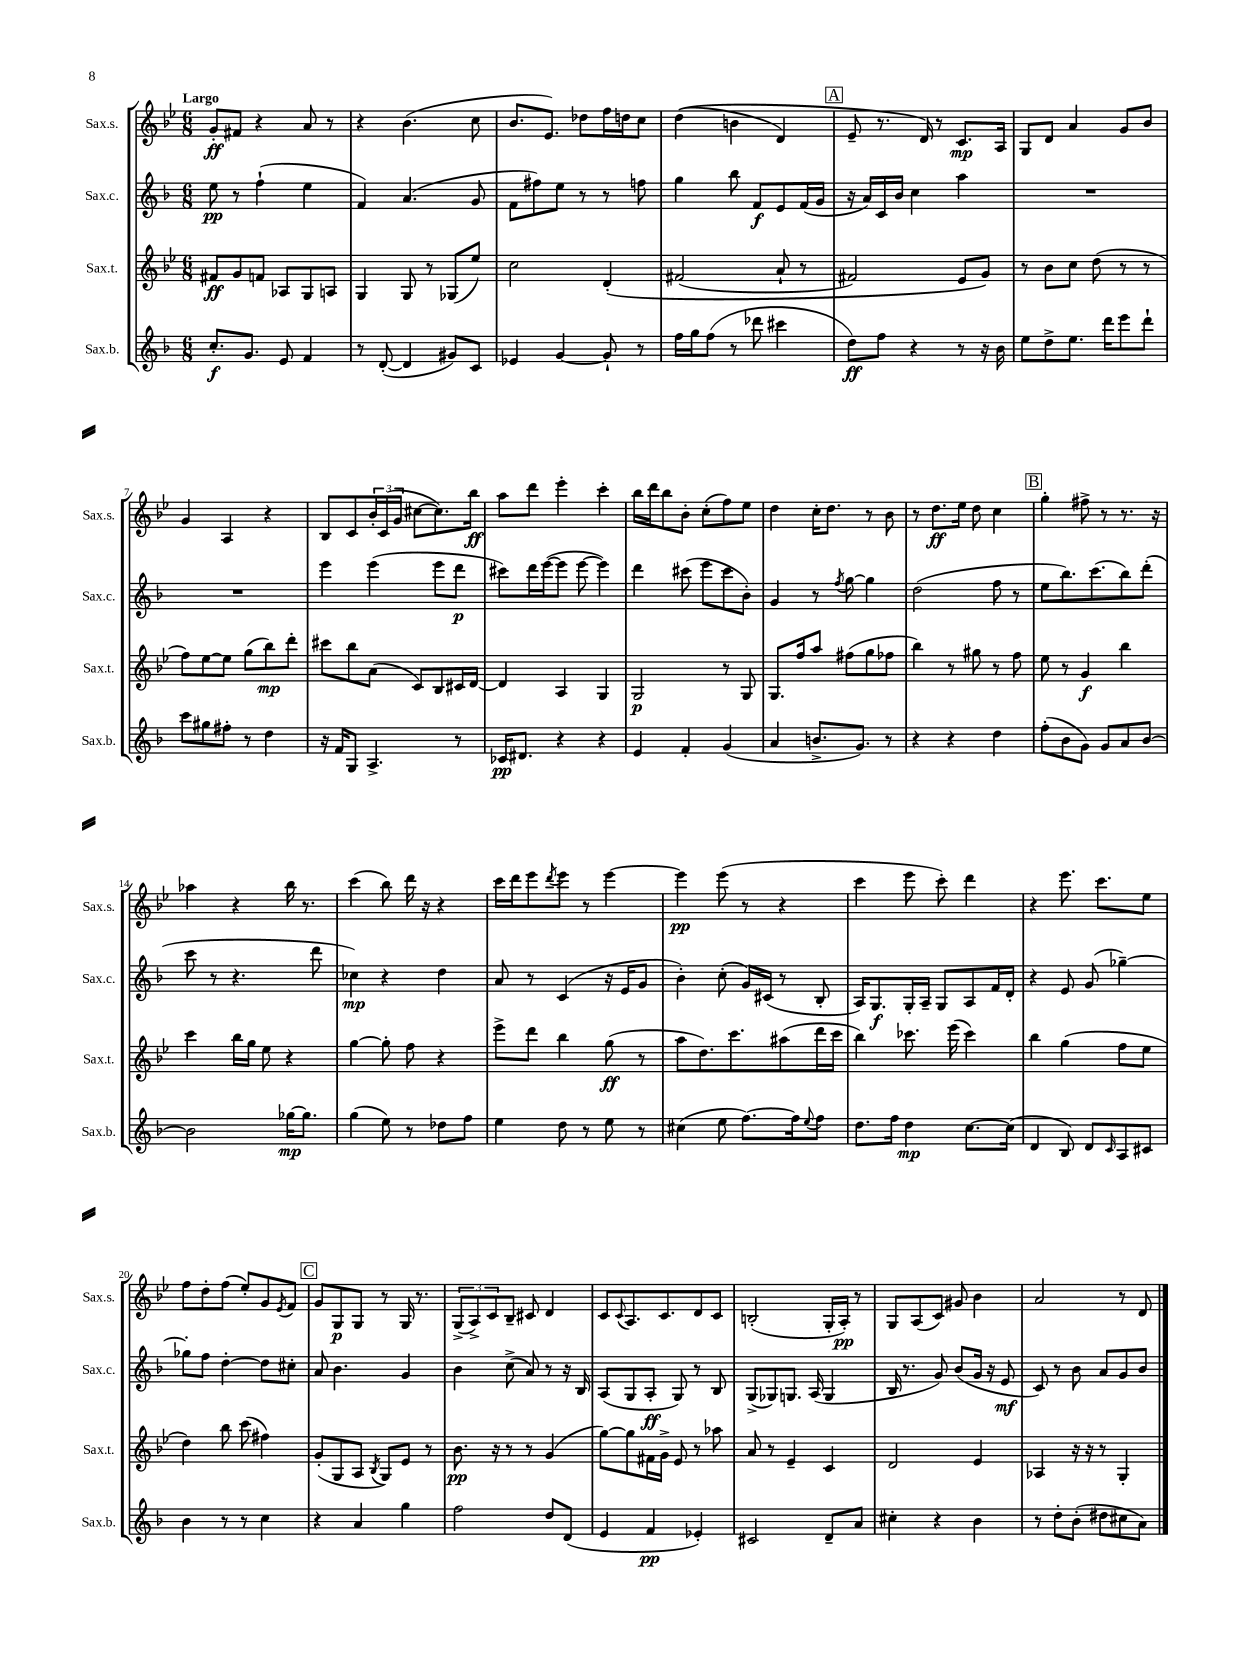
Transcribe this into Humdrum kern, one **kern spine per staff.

**kern	**dynam	**kern	**dynam	**kern	**dynam	**kern	**dynam
*part4	*part4	*part3	*part3	*part2	*part2	*part1	*part1
*staff4	*staff4	*staff3	*staff3	*staff2	*staff2	*staff1	*staff1
*I"Sax.b.	*	*I"Sax.t.	*	*I"Sax.c.	*	*I"Sax.s.	*
*I'Sax.b.	*	*I'Sax.t.	*	*I'Sax.c.	*	*I'Sax.s.	*
*clefG2	*	*clefG2	*	*clefG2	*	*clefG2	*
*k[b-]	*	*k[b-e-]	*	*k[b-]	*	*k[b-e-]	*
*M6/8	*	*M6/8	*	*M6/8	*	*M6/8	*
=1	=1	=1	=1	=1	=1	=1	=1
!	!	!	!	!	!	!LO:TX:a:B:t=Largo	!
8.cc'/L	f	8f#X/L	ff	8ee\	pp	8g'/L	ff
.	.	8g/	.	8r	.	8f#X/J	.
8.g/J	.	.	.	.	.	.	.
.	.	8fn/J	.	(4ff`\	.	4r	.
8e/	.	8A-X/L	.	.	.	.	.
4f/	.	8G/	.	4ee\	.	8a/	.
.	.	8An/J	.	.	.	8r	.
=2	=2	=2	=2	=2	=2	=2	=2
8r	.	4G/	.	4f/)	.	4r	.
([8d'/	.	.	.	.	.	.	.
4d/]	.	8G/	.	(4.a/	.	(4.b-\	.
.	.	8r	.	.	.	.	.
8g#X/L)	.	(8G-X/L	.	.	.	.	.
8c/J	.	8ee-/J)	.	8g/	.	8cc\	.
=3	=3	=3	=3	=3	=3	=3	=3
4e-X/	.	2cc\	.	8f\L	.	8.b-/L	.
.	.	.	.	8ff#X\)	.	.	.
.	.	.	.	.	.	8.e-/J)	.
[4g/	.	.	.	8ee\J	.	.	.
.	.	.	.	8r	.	8dd-X\L	.
8g`/]	.	(4d'/	.	8r	.	16ff\L	.
.	.	.	.	.	.	16ddn\J	.
8r	.	.	.	8ffn\	.	8cc\J	.
=4	=4	=4	=4	=4	=4	=4	=4
16ff\LL	.	(2f#X/	.	4gg\	.	((4dd\	.
16gg\J	.	.	.	.	.	.	.
(8ff\J	.	.	.	.	.	.	.
8r	.	.	.	8bb-\	.	4bn\	.
8ddd-X\	.	.	.	8f/L	f	.	.
4ccc#X\	.	8a`/	.	8e/	.	4d/)	.
.	.	8r	.	(16f/L	.	.	.
.	.	.	.	16g/JJ	.	.	.
!!LO:REH:place=s1:t=A
=5	=5	=5	=5	=5	=5	=5	=5
8dd\L)	ff	2f#X/)	.	16r	.	8e-~/	.
.	.	.	.	16a/LL)	.	.	.
8ff\J	.	.	.	16c/	.	8.r	.
.	.	.	.	16b-/JJ	.	.	.
4r	.	.	.	4cc\	.	.	.
.	.	.	.	.	.	16d/)	.
.	.	.	.	.	.	8r	.
8r	.	8e-/L	.	4aa\	.	8.c/L	mp
16r	.	8g/J)	.	.	.	.	.
16b-\	.	.	.	.	.	16A/Jk	.
=6	=6	=6	=6	=6	=6	=6	=6
8ee\L	.	8r	.	2.r	.	8G/L	.
8dd^\	.	8b-\L	.	.	.	8d/J	.
8.ee\J	.	8cc\J	.	.	.	4a/	.
.	.	(8dd\	.	.	.	.	.
16ddd\KL	.	.	.	.	.	.	.
8eee\	.	8r	.	.	.	8g/L	.
8ddd`\J	.	8r	.	.	.	8b-/J	.
!!LO:LB:g=z
=7	=7	=7	=7	=7	=7	=7	=7
8ccc\L	.	8ff\L)	.	2.r	.	4g/	.
8gg#X\	.	[8ee-\	.	.	.	.	.
8ff#X'\J	.	8ee-\J]	.	.	.	4A/	.
8r	.	(8gg\L	.	.	.	.	.
4dd\	.	8bb-\)	mp	.	.	4r	.
.	.	8ddd'\J	.	.	.	.	.
=8	=8	=8	=8	=8	=8	=8	=8
16r	.	8ccc#X\L	.	4eee\	.	8B-/L	.
16f/KL	.	.	.	.	.	.	.
8G/J	.	8bb-\	.	.	.	8c/	.
4.A^/	.	(8a\J	.	(4eee\	.	24b-'/L	.
.	.	.	.	.	.	(24c/	.
.	.	.	.	.	.	24g/JJ	.
.	.	8c/L)	.	.	.	[8cc#X\L	.
.	.	8B-/	.	8eee\L	.	8.cc#\])	.
8r	.	16c#X/L	.	8ddd\J	p	.	.
.	.	[16d/JJ	.	.	.	16bb-\Jk	ff
=9	=9	=9	=9	=9	=9	=9	=9
16c-X/KL	pp	4d/]	.	8ccc#X\L)	.	8aa\L	.
8.d#X/J	.	.	.	.	.	.	.
.	.	.	.	16ddd\L	.	8ddd\J	.
.	.	.	.	([16eee\J	.	.	.
4r	.	4A/	.	8eee\J]	.	4eee-'\	.
.	.	.	.	[8eee\	.	.	.
4r	.	4G/	.	4eee\])	.	4ccc'\	.
=10	=10	=10	=10	=10	=10	=10	=10
4e/	.	2G/	p	4ddd\	.	16bb-\LL	.
.	.	.	.	.	.	16ddd\J	.
.	.	.	.	.	.	8bb-\	.
4f'/	.	.	.	(8ccc#X\	.	8b-'\J	.
.	.	.	.	8eee\L	.	(8cc'\L	.
(4g/	.	8r	.	8ccc#\	.	8ff\)	.
.	.	8G/	.	8b-'\J)	.	8ee-\J	.
=11	=11	=11	=11	=11	=11	=11	=11
4a/	.	8.G/L	.	4g/	.	4dd\	.
.	.	16ff/k	.	.	.	.	.
8.bn^/L	.	8aa/J	.	8r	.	16cc'\KL	.
.	.	.	.	.	.	8.dd\J	.
.	.	.	.	8qff/	.	.	.
.	.	(8ff#X\L	.	[8gg\	.	.	.
8.g/J)	.	.	.	.	.	.	.
.	.	8gg\	.	4gg\]	.	8r	.
8r	.	8ff-X\J	.	.	.	8b-\	.
=12	=12	=12	=12	=12	=12	=12	=12
4r	.	4bb-\)	.	(2dd\	.	8r	.
.	.	.	.	.	.	8.dd\L	ff
4r	.	8r	.	.	.	.	.
.	.	.	.	.	.	16ee-\Jk	.
.	.	8gg#X\	.	.	.	8dd\	.
4dd\	.	8r	.	8ff\	.	4cc\	.
.	.	8ff\	.	8r	.	.	.
!!LO:REH:place=s1:t=B
=13	=13	=13	=13	=13	=13	=13	=13
(8ff'\L	.	8ee-\	.	8ee\L	.	4gg'\	.
8b-\	.	8r	.	8.bb-\)	.	.	.
8g\J)	.	4g/	f	.	.	8ff#X^\	.
.	.	.	.	(8.ccc\	.	.	.
8g/L	.	.	.	.	.	8r	.
8a/	.	4bb-\	.	8bb-\)	.	8.r	.
[8b-/J	.	.	.	(8ddd'\J	.	.	.
.	.	.	.	.	.	16r	.
!!LO:LB:g=z
=14	=14	=14	=14	=14	=14	=14	=14
2b-\]	.	4ccc\	.	8ccc\	.	4aa-X\	.
.	.	.	.	8r	.	.	.
.	.	16bb-\LL	.	4.r	.	4r	.
.	.	16gg\JJ	.	.	.	.	.
.	.	8ee-\	.	.	.	.	.
[16gg-X\KL	mp	4r	.	.	.	16bb-\	.
8.gg-\J]	.	.	.	.	.	8.r	.
.	.	.	.	8ddd\	.	.	.
=15	=15	=15	=15	=15	=15	=15	=15
(4gg\	.	[4gg\	.	4cc-X\)	mp	(4ccc\	.
8ee\)	.	8gg'\]	.	4r	.	8bb-\)	.
8r	.	8ff\	.	.	.	16ddd\	.
.	.	.	.	.	.	16r	.
8dd-X\L	.	4r	.	4dd\	.	4r	.
8ff\J	.	.	.	.	.	.	.
=16	=16	=16	=16	=16	=16	=16	=16
4ee\	.	8eee-^\L	.	8a/	.	16ccc\LL	.
.	.	.	.	.	.	16ddd\J	.
.	.	8ddd\J	.	8r	.	8eee-\	.
.	.	.	.	.	.	8qddd/	.
8dd\	.	4bb-\	.	(4c/	.	8eee-\J	.
8r	.	.	.	.	.	8r	.
8ee\	.	(8gg\	ff	16r	.	[4eee-\	.
.	.	.	.	16e/KL	.	.	.
8r	.	8r	.	8g/J	.	.	.
=17	=17	=17	=17	=17	=17	=17	=17
(4cc#X\	.	8aa\L	.	4b-'\)	.	4eee-\]	pp
.	.	8.dd\)	.	.	.	.	.
8ee\	.	.	.	(8cc'\	.	(8eee-\	.
.	.	8.ccc\	.	.	.	.	.
[8.ff\L)	.	.	.	16g/LL)	.	8r	.
.	.	.	.	(16c#X/JJ	.	.	.
.	.	(8aa#X\	.	8r	.	4r	.
16ff\k]	.	.	.	.	.	.	.
8qqee/	.	.	.	.	.	.	.
8ff\J	.	16ddd\L	.	8B-'/	.	.	.
.	.	16ccc\JJ	.	.	.	.	.
=18	=18	=18	=18	=18	=18	=18	=18
8.dd\L	.	4bb-\)	.	16A/KL)	.	4ccc\	.
.	.	.	.	8.G/	f	.	.
16ff\Jk	.	.	.	.	.	.	.
4dd\	mp	8.ccc-X\	.	16G'/L	.	8eee-\	.
.	.	.	.	16A~/JJ	.	.	.
.	.	.	.	8G/L	.	8ccc'\)	.
.	.	(16eee-\	.	.	.	.	.
[8.cc\L	.	4ccc-\)	.	8A/	.	4ddd\	.
.	.	.	.	16f/L	.	.	.
(16cc\Jk]	.	.	.	16d'/JJ	.	.	.
=19	=19	=19	=19	=19	=19	=19	=19
4d/	.	4bb-\	.	4r	.	4r	.
8B-/)	.	(4gg\	.	8e/	.	8.eee-\	.
8d/L	.	.	.	(8g/	.	.	.
.	.	.	.	.	.	8.ccc\L	.
16qqc/	.	.	.	.	.	.	.
8A/	.	8ff\L	.	[4gg-X~\)	.	.	.
8c#X/J	.	8ee-\J	.	.	.	8ee-\J	.
!!LO:LB:g=z
=20	=20	=20	=20	=20	=20	=20	=20
4b-\	.	4dd\)	.	8gg-X'\L]	.	8ff\L	.
.	.	.	.	8ff\J	.	8dd'\	.
8r	.	8bb-\	.	[4dd'\	.	(8ff\J	.
8r	.	(8ccc\	.	.	.	8ee-'/L)	.
4cc\	.	4ff#X\)	.	8dd\L]	.	8g/	.
.	.	.	.	.	.	8qe-/	.
.	.	.	.	8cc#X'\J	.	8f/J	.
!!LO:REH:place=s1:t=C
=21	=21	=21	=21	=21	=21	=21	=21
4r	.	(8g'/L	.	8a/	.	8g/L	.
.	.	8G/	.	4.b-\	.	8G/	p
4a/	.	8A/J	.	.	.	8G/J	.
.	.	8qB-/	.	.	.	.	.
.	.	8G/L)	.	.	.	8r	.
4gg\	.	8e-/J	.	4g/	.	16G/	.
.	.	.	.	.	.	8.r	.
.	.	8r	.	.	.	.	.
=22	=22	=22	=22	=22	=22	=22	=22
2ff\	.	8.b-\	pp	4b-\	.	(12G^/L	.
.	.	.	.	.	.	12A^/)	.
.	.	.	.	.	.	12c/	.
.	.	16r	.	.	.	.	.
.	.	8r	.	(8cc^\	.	8B-~/J	.
.	.	8r	.	8a/)	.	8c#X/	.
8dd/L	.	(4g/	.	8r	.	4d/	.
(8d/J	.	.	.	16r	.	.	.
.	.	.	.	16B-/	.	.	.
=23	=23	=23	=23	=23	=23	=23	=23
4e/	.	[8gg\L)	.	(8A/L	.	8c/L	.
.	.	.	.	.	.	8qqc/	.
.	.	8gg\]	.	8G/	.	8.A/	.
4f/	pp	16f#X\L	.	8A'/J	ff	.	.
.	.	16g^\JJ	.	.	.	8.c/	.
.	.	8e-/	.	8G/)	.	.	.
4e-X'/)	.	8r	.	8r	.	8d/	.
.	.	8aa-X\	.	8B-/	.	8c/J	.
=24	=24	=24	=24	=24	=24	=24	=24
2c#X/	.	8a/	.	(8G^/L	.	(2Bn'/	.
.	.	8r	.	8G-X/)	.	.	.
.	.	4e-~/	.	8.Gn/J	.	.	.
.	.	.	.	(16A/	.	.	.
8d~/L	.	4c/	.	4G/	.	16G'/LL	.
.	.	.	.	.	.	16A'/JJ)	pp
8a/J	.	.	.	.	.	8r	.
=25	=25	=25	=25	=25	=25	=25	=25
4cc#X'\	.	2d/	.	16B-/	.	8G/L	.
.	.	.	.	8.r	.	.	.
.	.	.	.	.	.	(8A/	.
4r	.	.	.	8g/)	.	8c/J)	.
.	.	.	.	(8b-/L	.	8g#X/	.
4b-\	.	4e-/	.	16g/Jk	.	4b-\	.
.	.	.	.	16r	.	.	.
.	.	.	.	8e/	mf	.	.
=26	=26	=26	=26	=26	=26	=26	=26
8r	.	4A-X/	.	8c/)	.	2a/	.
8dd'\L	.	.	.	8r	.	.	.
(8b-'\J	.	16r	.	8b-\	.	.	.
.	.	16r	.	.	.	.	.
8dd#X\L	.	8r	.	8a/L	.	.	.
8cc#X\	.	4G'/	.	8g/	.	8r	.
8a\J)	.	.	.	8b-/J	.	8d/	.
==	==	==	==	==	==	==	==
*-	*-	*-	*-	*-	*-	*-	*-
